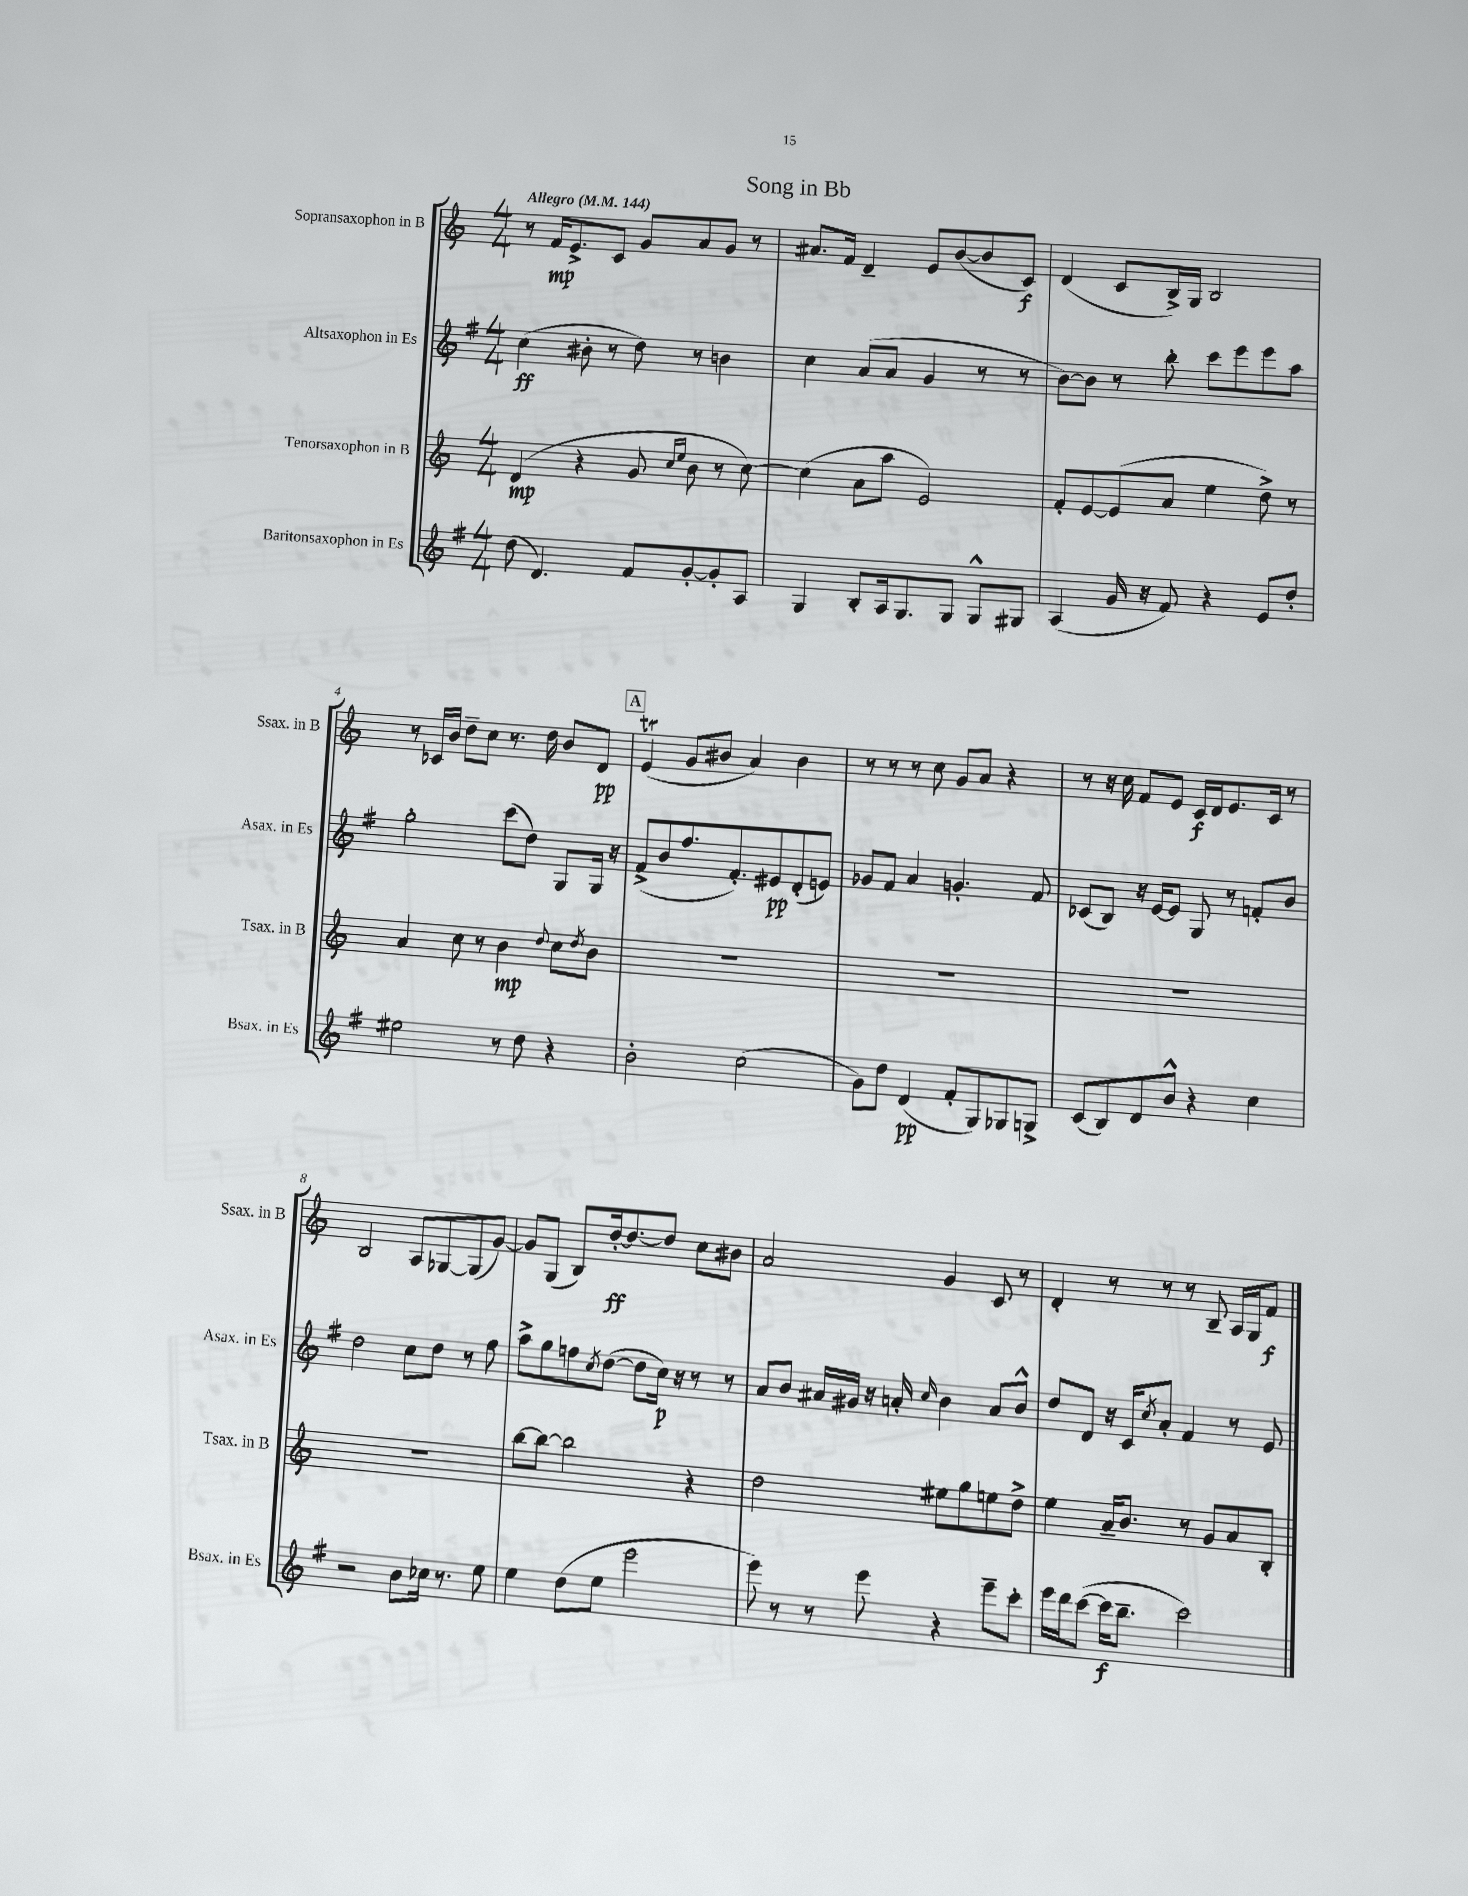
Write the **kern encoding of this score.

**kern	**kern	**kern	**kern
*staff4	*staff3	*staff2	*staff1
*clefG2	*clefG2	*clefG2	*clefG2
*k[f#]	*k[]	*k[f#]	*k[]
*M4/4	*M4/4	*M4/4	*M4/4
*MM144	*MM144	*MM144	*MM144
(8dd	(4d	(4cc	8r
4.d)	.	.	16f
.	.	.	8.e^
.	4r	8b#'	.
.	.	8r	8c
8f#	8g	8dd)	8g
.	16qqcc	.	.
.	16qqee	.	.
[8g'	8b	8r	8a
8g']	8r	4b	8g
8A	[8cc)	.	8r
=	=	=	=
4G	(4cc]	4cc	8.a#
.	.	.	16f
8B'	8a	(8a	4d~
16A	8aa	8a	.
8.G	.	.	.
.	2e)	4g	8e
8G	.	.	([8b
8G^^	.	8r	8b]
8G#	.	8r	8c)
=	=	=	=
(4A	8f'	[8b)	(4d
.	[8e	8b]	.
16g	(8e]	8r	8c
16r	.	.	.
8f#)	8a	8bb'	16B^)
.	.	.	16G
4r	4ee	8ccc	2B
.	.	8eee	.
8e	8dd^)	8eee	.
8dd'	8r	8aa	.
=	=	=	=
2ee#	4a	2gg'	8r
.	.	.	16c-
.	.	.	16b
.	8cc	.	8dd~
.	8r	.	8cc
8r	4b	(8ccc	8.r
8dd	.	8dd)	.
.	.	.	16dd
.	8qqdd	.	.
4r	8cc	8G	8b
.	8qdd	.	.
.	8b	16G	8d
.	.	16r	.
=	=	=	=
2b'	1r	(8f#^	(4e
.	.	8b	.
.	.	8.ff#	8g
.	.	.	8b#
.	.	8.f#')	.
(2cc	.	.	4a)
.	.	8e#	.
.	.	(8d'	4b#
.	.	8e)	.
=	=	=	=
8g)	1r	8g-	8r
8dd	.	8f#	8r
(4d	.	4a	8r
.	.	.	8cc
8f#'	.	4.g'	8g
8G)	.	.	8a
8G-	.	.	4r
8G^	.	8f#	.
=	=	=	=
(8c	1r	(8c-	8r
8B)	.	8B)	16r
.	.	.	16cc
8d	.	16r	8f
.	.	[16e	.
8b^^	.	8e]	8e
4r	.	8G	16c
.	.	.	16d
.	.	8r	8.e
4cc	.	8f'	.
.	.	.	16c
.	.	8b	8r
=	=	=	=
2r	1r	2dd	2B
8b	.	8cc	8A
16cc-	.	8dd	[8G-
8.r	.	.	.
.	.	8r	(8G-]
8ee	.	8ff#	[8g)
=	=	=	=
4ee	[8bb	8aa^	8g]
.	8bb_	8gg	(8G
(8dd	2bb]	8ff	8B)
.	.	8qcc	.
8ee	.	([8dd	[16dd'
.	.	.	8.dd_
2eee	.	8dd]	.
.	.	16cc)	8dd]
.	.	16r	.
.	4r	8r	8cc
.	.	8r	8b#
=	=	=	=
8eee)	2dd	8a	2a
8r	.	8b	.
8r	.	16a#	.
.	.	16g#	.
8eee	.	16r	.
.	.	16a'	.
.	.	16qqcc	.
4r	8ee#	4b	4g
.	8gg	.	.
8eee~	8ee	8a	8c
8ccc'	8dd^	8b^^	8r
=	=	=	=
16eee	4ee	8dd	4d'
16ddd	.	.	.
([8ccc	.	8d	.
16ccc]	16a~	16r	8r
8.bb~	8.b	16c	.
.	.	8qcc	.
.	.	8a'	8r
2ccc)	8r	4f#	8r
.	8g	.	8B~
.	8a	8r	16A
.	.	.	16G
.	8B'	8e	8f
==	==	==	==
*-	*-	*-	*-
